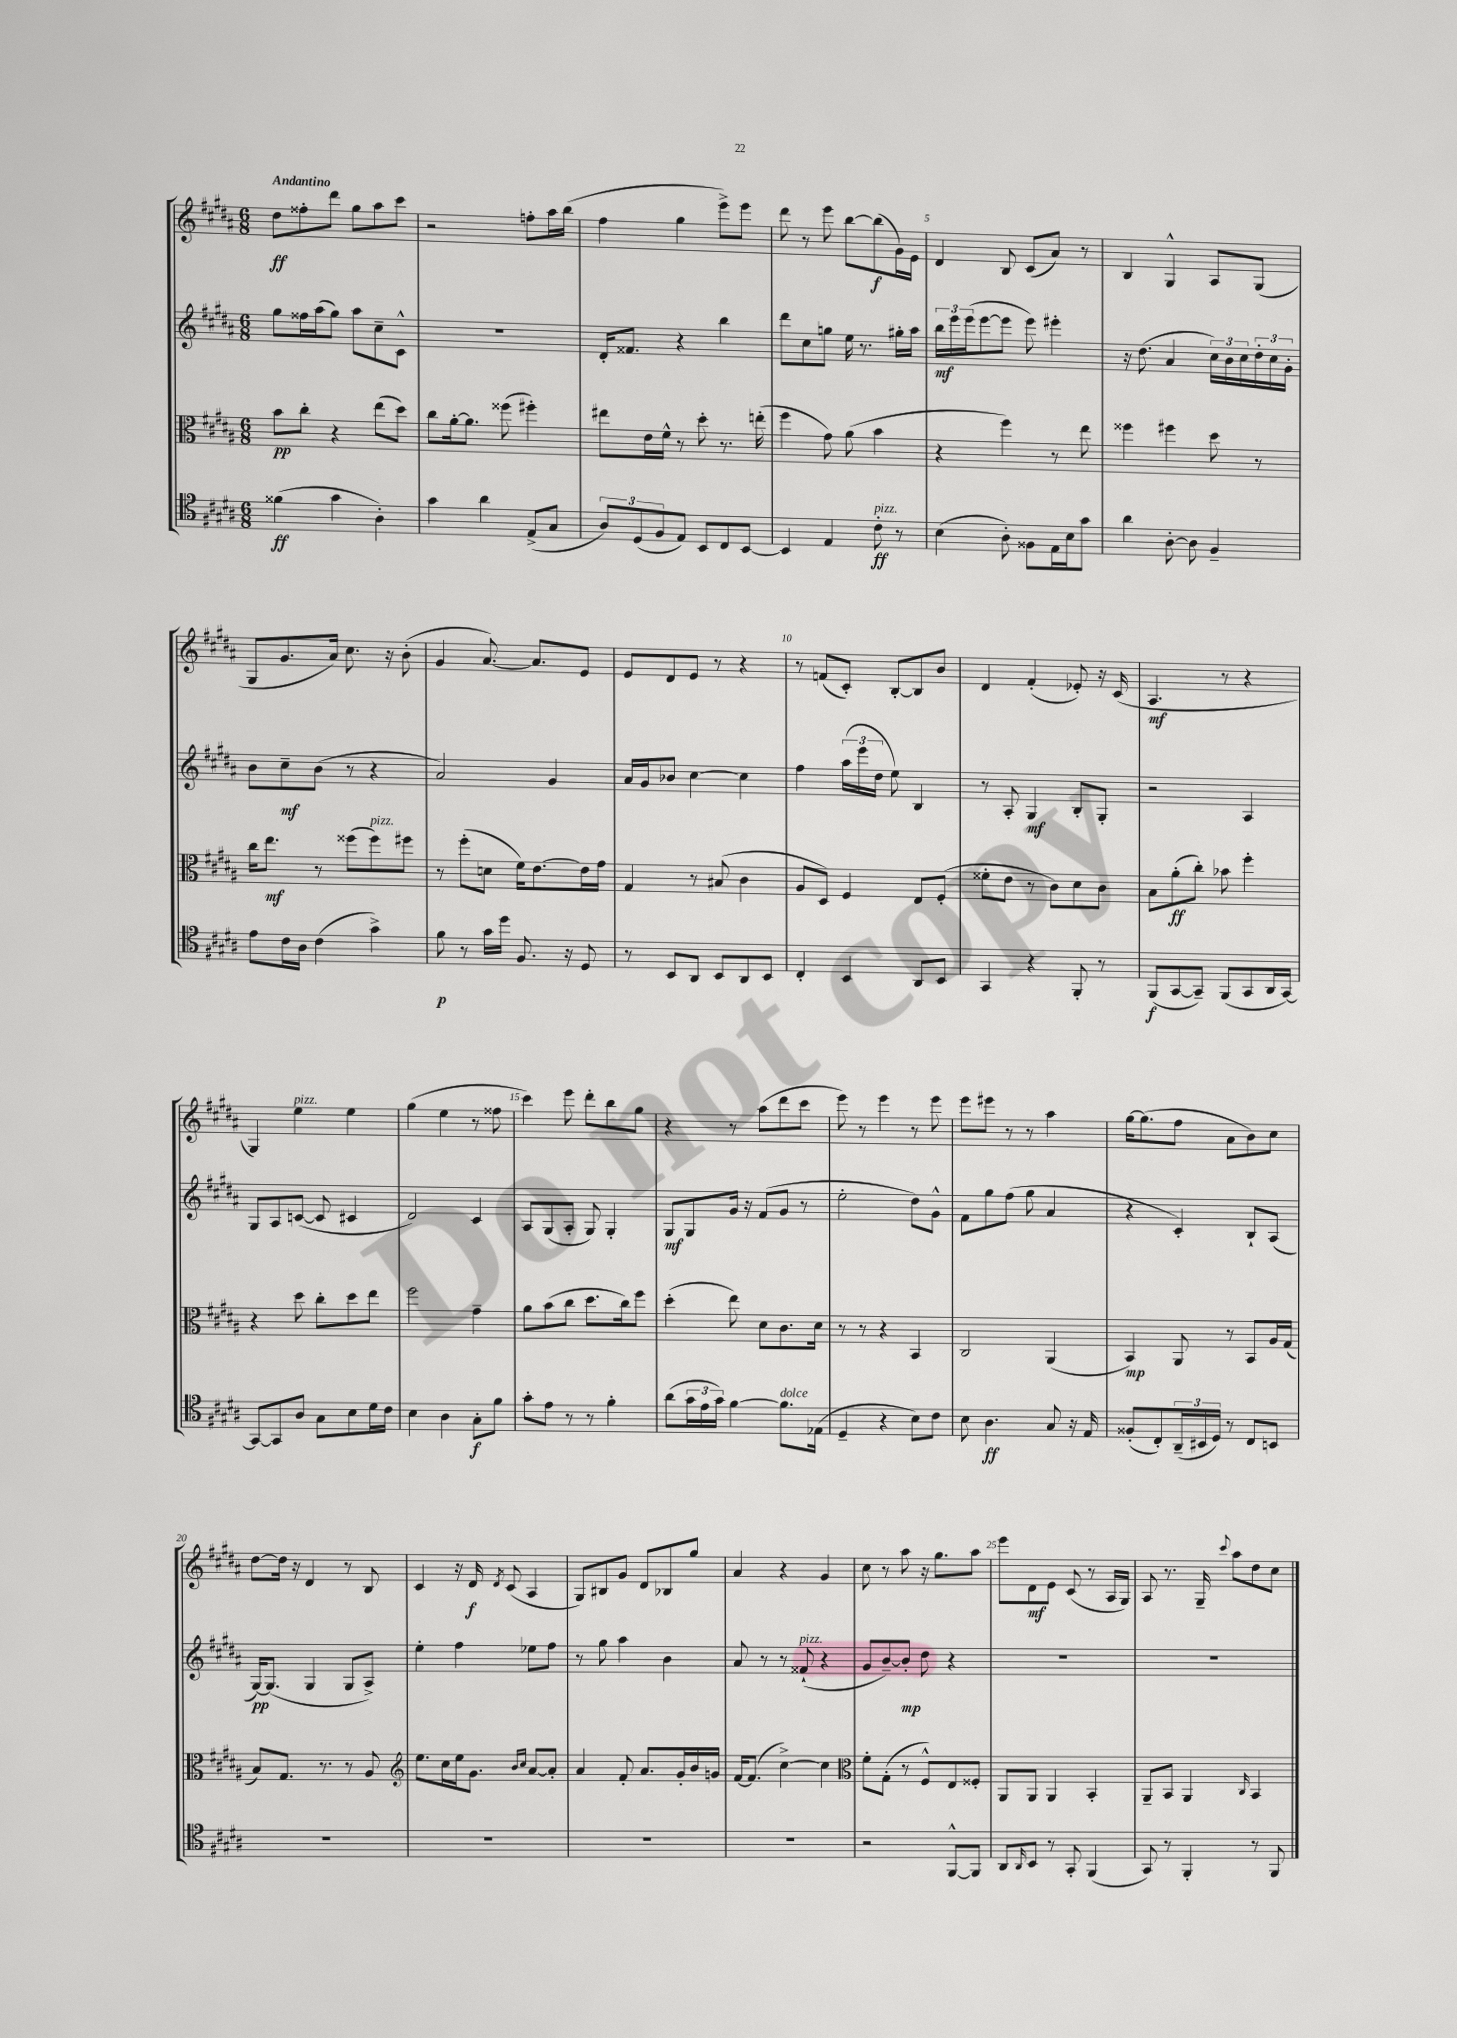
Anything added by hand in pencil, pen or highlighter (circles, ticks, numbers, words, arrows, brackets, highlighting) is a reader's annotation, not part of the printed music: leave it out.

**kern	**kern	**kern	**kern
*staff4	*staff3	*staff2	*staff1
*clefC4	*clefC3	*clefG2	*clefG2
*k[f#c#g#d#a#]	*k[f#c#g#d#a#]	*k[f#c#g#d#a#]	*k[f#c#g#d#a#]
*M6/8	*M6/8	*M6/8	*M6/8
(4f##	8b	8gg#	8dd#
.	8cc#'	16ff##	8ff##'
.	.	(16aa#	.
4g#	4r	8gg#)	8ddd#
.	.	8aa#	8gg#
4A#')	(8ee	8cc#~	8aa#
.	8dd#)	8c#^^	8ccc#
=	=	=	=
4g#	8cc#	2.r	2r
.	[16a#'	.	.
.	8.a#]	.	.
4a#	.	.	.
.	(8ff##	.	.
(8E^	4ff#')	.	8ff'
8G#	.	.	16aa#
.	.	.	(16bb
=	=	=	=
12A#)	8ee#	16d#'	4ff#
.	.	8.f##	.
(12D#	.	.	.
.	16e	.	.
12F#	.	.	.
.	16f#^^	.	.
8E)	8r	4r	4gg#
8BB	8dd#'	.	.
8C#	8.r	4bb	8eee^)
[8BB	.	.	8eee
.	(16ee'	.	.
=	=	=	=
4BB]	4ff#	8ddd#	8ddd#
.	.	8cc#	8r
4E	8g#)	8gg	8eee
.	(8a#	16ee	[8bb
.	.	8.r	.
8c#'	4b	.	(8bb]
8r	.	16gg#'	16g#)
.	.	16aa#	16e
=	=	=	=
(4B	4r	24bb	4d#
.	.	24eee	.
.	.	(24eee	.
.	.	[8eee	.
8A#')	4ff#)	8eee]	8B
8F##	.	8eee)	(8c#
16E	8r	4eee#'	8a#)
16B	.	.	.
8g#	8ee	.	8r
=	=	=	=
4a#	4ff##	16r	4B
.	.	(8.dd#	.
[8A#'	4ff#	4a#	4G#^^
8A#]	.	.	.
4F#~	8dd#	24cc#)	8A#
.	.	24b	.
.	.	24cc#	.
.	8r	24dd#'	(8G#
.	.	24cc#	.
.	.	24g#'	.
=	=	=	=
8e	16cc#	8b	8G#
.	8.ee	.	.
16c#	.	8cc#~	8.g#
16A#	.	.	.
(4c#	8r	(8b	.
.	.	.	16a#)
.	(8ff##	8r	8.cc#
4g#^)	8ff##)	4r	.
.	.	.	16r
.	8ff#	.	(8b'
=	=	=	=
8f#	8r	2a#)	4g#
8r	(8ff#'	.	.
16g#	8d	.	[8.a#)
16dd#	.	.	.
8.F#	16f#)	.	.
.	[8.e	.	8.a#]
.	.	4g#	.
16r	.	.	.
8D#	16e]	.	8e
.	16g#	.	.
=	=	=	=
8r	4G#	16a#	8e
.	.	16g#	.
8BB	.	8b-	8d#
8AA#	8r	[4cc#	8e
8BB	(8B#	.	8r
8AA#	4c#	4cc#]	4r
8BB	.	.	.
=	=	=	=
4C#'	8A#	4ff#	8r
.	8D#)	.	(8f
4BB	4F#	(24aa#	8c#')
.	.	24eee	.
.	.	24dd#	.
.	.	8ee)	[8B'
8AA#	8E	4B	8B]
8BB	(8F#'	.	8b
=	=	=	=
4GG#	8f##'	8r	4d#
.	8e	8A#'	.
4r	8r	4G#	(4f#'
.	8c#)	.	.
8FF#'	8d#	8B'	8e-')
8r	8c#	8G#'	16r
.	.	.	(16c#
=	=	=	=
(8FF#	8B	2r	4.A#
[8GG#	(8a#'	.	.
8GG#~])	8cc#')	.	.
(8FF#	8b-	.	8r
8GG#	4ff#'	4A#	4r
16AA#	.	.	.
[16GG#)	.	.	.
=	=	=	=
8GG#_	4r	8G#	4G#)
8GG#]	.	8A#	.
8A#	8dd#	([8c	4ee
8G#	8cc#'	8c]	.
8B	8dd#	4c#	4ee
16d#	8ee	.	.
16c#	.	.	.
=	=	=	=
4B	2ff#	2d#)	(4gg#
4A#	.	.	4ee
8G#'	4g#~	4c#	8r
8f#	.	.	8ff##
=	=	=	=
8g#'	8a#	8A#	4ccc#)
8e	(8b	(8G#	.
8r	8cc#	8A#'	8eee
8r	8.dd#	8G#)	8ddd#'
4f#'	.	4G#'	8bb
.	16cc#)	.	.
.	8ff#	.	8gg#
=	=	=	=
(8a#	(4dd#'	8G#	4r
24g#	.	8G#	.
24e	.	.	.
24g#)	.	.	.
[4f#	8ee)	16g#	8r
.	.	16r	.
.	8d#	(8f#	(8aa#
8.f#]	8.c#	8g#	8ddd#
.	.	8r	8ccc#
(16E-	16d#	.	.
=	=	=	=
4D#~	8r	2ee'	8eee)
.	8r	.	8r
4r	4r	.	4eee
8B)	4BB	8dd#)	8r
8c#	.	8g#^^	8eee
=	=	=	=
8B	2C#	8f#	8eee
4.A#	.	8gg#	8eee#
.	.	(8ff#	8r
.	.	8gg#	8r
8G#	(4AA#	4a#	4aa#
16r	.	.	.
16E	.	.	.
=	=	=	=
(8F##'	4BB)	4r	[16gg#
.	.	.	(8.gg#]
8C#')	.	.	.
(24AA#~	8AA#	4c#')	8ff#
24BB#	.	.	.
24D#)	.	.	.
8r	8r	.	8a#
8C#	8BB	8B`	8b)
8BB	16A#	(8A#	8cc#
.	(16G#	.	.
=	=	=	=
2.r	8B)	[16G#)	[8dd#
.	.	(8.G#]	.
.	8.G#	.	16dd#]
.	.	.	16r
.	.	4G#	4d#
.	8.r	.	.
.	8r	8G#	8r
.	8A#	8A#^)	8B
=	=	=	=
*	*clefG2	*	*
2.r	8.ee	4ee'	4c#
.	16cc#	.	.
.	16ee	4ff#	16r
.	8.g#	.	16d#
.	.	.	8qd#
.	.	.	(8c#
.	16qqb	.	.
.	16qqcc#	.	.
.	[8a#	8ee-	4A#
.	8a#']	8ff#	.
=	=	=	=
2.r	4a#	8r	8G#)
.	.	8gg#	8B#
.	8f#'	4aa#	8g#
.	8.a#	.	8d#
.	.	4b	8B-
.	16g#'	.	.
.	16b	.	8gg#
.	16g	.	.
=	=	=	=
2.r	[16f#	8a#	4a#
.	(8.f#]	.	.
.	.	8r	.
.	[4cc#^)	8r	4r
.	.	(8f##`	.
.	4cc#]	4r	4g#
=	=	=	=
*	*clefC3	*	*
2r	8f#'	8g#	8cc#
.	(8G#'	[8b~)	8r
.	8r	8b']	8aa#
.	8F#^^)	8dd#	16r
.	.	.	8.gg#
[8FF#^^	8E	4r	.
8FF#]	8F##'	.	8aa#
=	=	=	=
8AA#	8AA#	2.r	8eee
16qqAA#	.	.	.
8BB	8AA#	.	8d#
8r	4AA#	.	8e
8GG#'	.	.	(8c#
(4FF#	4BB'	.	8r
.	.	.	16A#
.	.	.	16G#)
=	=	=	=
8GG#)	8AA#~	2.r	8A#
8r	8BB	.	8.r
4FF#'	4AA#	.	.
.	.	.	16G#~
.	.	.	8qqccc#
.	.	.	8aa#
.	16qqC#	.	.
8r	4BB	.	8dd#
8FF#	.	.	8cc#
==	==	==	==
*-	*-	*-	*-
